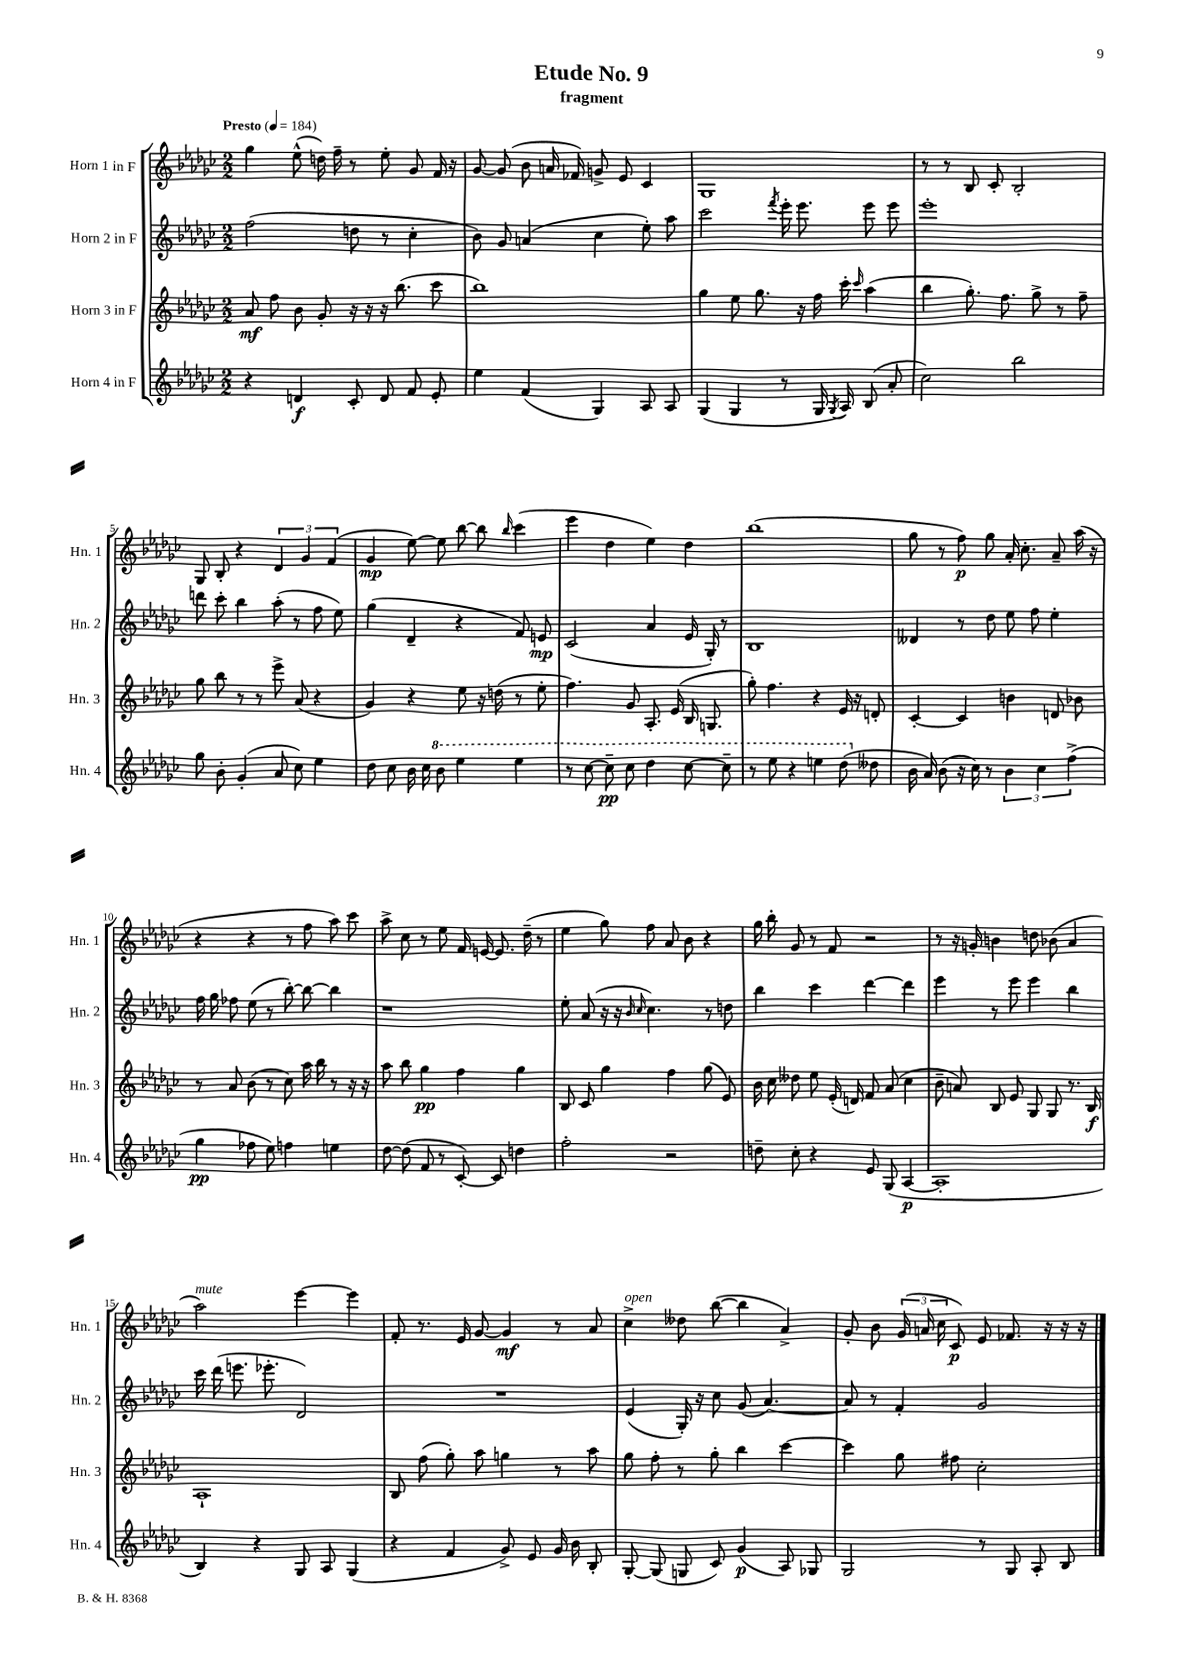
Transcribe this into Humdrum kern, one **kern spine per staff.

**kern	**dynam	**kern	**dynam	**kern	**dynam	**kern	**dynam
*part4	*part4	*part3	*part3	*part2	*part2	*part1	*part1
*staff4	*staff4	*staff3	*staff3	*staff2	*staff2	*staff1	*staff1
*I"Horn 4 in F	*	*I"Horn 3 in F	*	*I"Horn 2 in F	*	*I"Horn 1 in F	*
*I'Hn. 4	*	*I'Hn. 3	*	*I'Hn. 2	*	*I'Hn. 1	*
*clefG2	*	*clefG2	*	*clefG2	*	*clefG2	*
*k[b-e-a-d-g-c-]	*	*k[b-e-a-d-g-c-]	*	*k[b-e-a-d-g-c-]	*	*k[b-e-a-d-g-c-]	*
*M2/2	*	*M2/2	*	*M2/2	*	*M2/2	*
*MM184	*	*MM184	*	*MM184	*	*MM184	*
=1	=1	=1	=1	=1	=1	=1	=1
!	!	!	!	!	!	!LO:TX:a:B:t=Presto	!
4r	.	8a-/	mf	(2ff\	.	4gg-\	.
.	.	8ff\	.	.	.	.	.
4dn/	f	8b-\	.	.	.	(8ee-^^\	.
.	.	8g-'/	.	.	.	16ddn\)	.
.	.	.	.	.	.	16ff~\	.
8c-'/	.	16r	.	8ddn\	.	8r	.
.	.	16r	.	.	.	.	.
8d/	.	16r	.	8r	.	8ee-'\	.
.	.	(8.bb-\	.	.	.	.	.
8f/	.	.	.	4cc-'\	.	8g-/	.
8e-'/	.	8ccc-\	.	.	.	16f/	.
.	.	.	.	.	.	16r	.
=2	=2	=2	=2	=2	=2	=2	=2
4ee-\	.	1bb-)	.	8b-\)	.	[8g-/	.
.	.	.	.	8g-/	.	(8g-/]	.
(4f/	.	.	.	(4an/	.	8b-\	.
.	.	.	.	.	.	16an/	.
.	.	.	.	.	.	16f-X/)	.
4G-/)	.	.	.	4cc-\	.	8gn^/	.
.	.	.	.	.	.	8e-/	.
8A-/	.	.	.	8ee-'\)	.	4c-/	.
8A-/	.	.	.	8aa-\	.	.	.
=3	=3	=3	=3	=3	=3	=3	=3
(4G-/	.	4gg-\	.	2ccc-\	.	1G-	.
4G-/	.	8ee-\	.	.	.	.	.
.	.	8.gg-\	.	.	.	.	.
.	.	.	.	8qfff/	.	.	.
8r	.	.	.	16eee-'\	.	.	.
.	.	16r	.	8.eee-\	.	.	.
16G-/	.	16ff\	.	.	.	.	.
8qG-/	.	.	.	.	.	.	.
16A-/)	.	16ccc-'\	.	.	.	.	.
.	.	16qqccc-/	.	.	.	.	.
(8B-/	.	(4aa-\	.	8eee-\	.	.	.
8a-'/	.	.	.	8eee-\	.	.	.
=4	=4	=4	=4	=4	=4	=4	=4
2cc-\)	.	4bb-\	.	1eee-'	.	8r	.
.	.	.	.	.	.	8r	.
.	.	8.gg-'\)	.	.	.	8B-/	.
.	.	.	.	.	.	8c-'/	.
.	.	8.ff\	.	.	.	.	.
2bb-\	.	.	.	.	.	2B-'/	.
.	.	8gg-^\	.	.	.	.	.
.	.	8r	.	.	.	.	.
.	.	8ff~\	.	.	.	.	.
!!LO:LB:g=z
=5	=5	=5	=5	=5	=5	=5	=5
8gg-\	.	8gg-\	.	8dddn\	.	8G-/	.
8b-'\	.	8bb-\	.	8ccc-'\	.	8B-'/	.
(4g-'/	.	8r	.	4bb-\	.	4r	.
.	.	8r	.	.	.	.	.
8a-/	.	8eee-^\	.	(8aa-'\	.	6d-/	.
8cc-\)	.	(8a-/	.	8r	.	.	.
.	.	.	.	.	.	6g-/	.
4ee-\	.	4r	.	8ff\	.	.	.
.	.	.	.	.	.	(6f/	.
.	.	.	.	8ee-\)	.	.	.
=6	=6	=6	=6	=6	=6	=6	=6
8dd-\	.	4g-/)	.	(4gg-\	.	4g-/	mp
8cc-\	.	.	.	.	.	.	.
16b-\	.	4r	.	4d-~/	.	[8ee-\)	.
16cc-\	.	.	.	.	.	.	.
*8va	*	*	*	*	*	*	*
8bb-\	.	.	.	.	.	8ee-\]	.
4eee-\	.	8ee-\	.	4r	.	[8bb-\	.
.	.	16r	.	.	.	8bb-\]	.
.	.	(16ddn\	.	.	.	.	.
.	.	.	.	.	.	16qqbb-/	.
4eee-\	.	8r	.	8f/)	.	(4ccc-\	.
.	.	8ee-'\	.	8en/	mp	.	.
=7	=7	=7	=7	=7	=7	=7	=7
8r	.	4.ff\)	.	(2c-/	.	4eee-\	.
[8ccc-\	.	.	.	.	.	.	.
8ccc-~\]	pp	.	.	.	.	4dd-\	.
8ccc-\	.	8g-/	.	.	.	.	.
4ddd-\	.	8.A-'/	.	4a-/	.	4ee-\)	.
.	.	(16e-/	.	.	.	.	.
[8ccc-\	.	16B-/	.	16e-/	.	4dd-\	.
.	.	8.Gn/	.	16G-'/)	.	.	.
8ccc-~\]	.	.	.	8r	.	.	.
=8	=8	=8	=8	=8	=8	=8	=8
8r	.	8gg-'\)	.	1B-	.	(1bb-	.
8eee-\	.	4.ff\	.	.	.	.	.
4r	.	.	.	.	.	.	.
4eeen\	.	4r	.	.	.	.	.
(8ddd-\	.	16e-/	.	.	.	.	.
.	.	16r	.	.	.	.	.
*X8va	*	*	*	*	*	*	*
8dd--X\	.	8dn'/	.	.	.	.	.
=9	=9	=9	=9	=9	=9	=9	=9
16b-\	.	[4c-'/	.	4d--X/	.	8gg-\	.
16a-/)	.	.	.	.	.	.	.
(8b-\	.	.	.	.	.	8r	.
16r	.	4c-/]	.	8r	.	8ff\)	p
16cc-\)	.	.	.	.	.	.	.
8r	.	.	.	8dd-\	.	8gg-\	.
6b-\	.	4bn\	.	8ee-\	.	16a-'/	.
.	.	.	.	.	.	8.cc-'\	.
.	.	.	.	8ff\	.	.	.
6cc-\	.	.	.	.	.	.	.
.	.	8dn/	.	4ee-'\	.	8a-~/	.
(6ff^\	.	.	.	.	.	.	.
.	.	8b-X\	.	.	.	(16aa-\	.
.	.	.	.	.	.	16r	.
!!LO:LB:g=z
=10	=10	=10	=10	=10	=10	=10	=10
4gg-\	pp	8r	.	16ff\	.	4r	.
.	.	.	.	16gg-\	.	.	.
.	.	8a-/	.	8ff-X\	.	.	.
8ff-X\	.	(8b-\	.	(8ee-\	.	4r	.
8ee-\)	.	8r	.	8r	.	.	.
4ffn\	.	8cc-\)	.	[8bb-'\)	.	8r	.
.	.	16aa-\	.	8bb-\_	.	8ff\	.
.	.	16bb-\	.	.	.	.	.
4een\	.	8r	.	4bb-\]	.	8aa-\)	.
.	.	16r	.	.	.	8ccc-\	.
.	.	16r	.	.	.	.	.
=11	=11	=11	=11	=11	=11	=11	=11
[8dd-\	.	8aa-\	.	1r	.	8aa-^\	.
(8dd-\]	.	8bb-\	.	.	.	8cc-\	.
8f/	.	4gg-\	pp	.	.	8r	.
8r	.	.	.	.	.	8ee-\	.
[8c-'/)	.	4ff\	.	.	.	16f/	.
.	.	.	.	.	.	[16en/	.
8c-/]	.	.	.	.	.	8.e/]	.
4ddn\	.	4gg-\	.	.	.	.	.
.	.	.	.	.	.	(16dd-~\	.
.	.	.	.	.	.	8r	.
=12	=12	=12	=12	=12	=12	=12	=12
2ff'\	.	8B-/	.	8ee-'\	.	4ee-\	.
.	.	8c-/	.	(8a-/	.	.	.
.	.	4gg-\	.	16r	.	8gg-\)	.
.	.	.	.	16r	.	.	.
.	.	.	.	16qqb-/	.	.	.
.	.	.	.	16qqcc-/	.	.	.
.	.	.	.	4.cc-\)	.	8ff\	.
2r	.	4ff\	.	.	.	8a-/	.
.	.	.	.	.	.	8b-\	.
.	.	(8gg-\	.	8r	.	4r	.
.	.	8e-/)	.	8ddn\	.	.	.
=13	=13	=13	=13	=13	=13	=13	=13
8ddn~\	.	16b-\	.	4bb-\	.	16gg-\	.
.	.	16cc-\	.	.	.	16bb-'\	.
8cc-'\	.	8dd--X\	.	.	.	8g-/	.
4r	.	8ee-\	.	4ccc-\	.	8r	.
.	.	(16e-'/	.	.	.	8f/	.
.	.	16dn/)	.	.	.	.	.
8e-/	.	8f/	.	[4ddd-\	.	2r	.
(8G-/	.	(8a-/	.	.	.	.	.
[4A-/	p	4cc-\	.	4ddd-\]	.	.	.
=14	=14	=14	=14	=14	=14	=14	=14
1A-']	.	8b-~\	.	4eee-\	.	8r	.
.	.	8an/)	.	.	.	16r	.
.	.	.	.	.	.	16gn'/	.
.	.	8B-/	.	8r	.	4bn\	.
.	.	8e-/	.	8eee-\	.	.	.
.	.	8G-/	.	4eee-\	.	8ddn\	.
.	.	8G-/	.	.	.	(8b-X\	.
.	.	8.r	.	4bb-\	.	4a-/	.
.	.	16B-/	f	.	.	.	.
!!LO:LB:g=z
=15	=15	=15	=15	=15	=15	=15	=15
!	!	!	!	!	!	!LO:TX:a:i:t=mute	!
4B-/)	.	1A-`	.	16ccc-\	.	2aa-\)	.
.	.	.	.	(16ddd-\	.	.	.
.	.	.	.	8.eeen\	.	.	.
4r	.	.	.	.	.	.	.
.	.	.	.	8.eee-X'\	.	.	.
8G-/	.	.	.	2d-/)	.	[4eee-\	.
8A-/	.	.	.	.	.	.	.
(4G-/	.	.	.	.	.	4eee-\]	.
=16	=16	=16	=16	=16	=16	=16	=16
4r	.	8B-/	.	1r	.	8f'/	.
.	.	(8ff\	.	.	.	8.r	.
4f/	.	8gg-'\)	.	.	.	.	.
.	.	.	.	.	.	16e-/	.
.	.	8aa-\	.	.	.	[8g-/	.
8g-^/)	.	4ggn\	.	.	.	4g-/]	mf
8e-/	.	.	.	.	.	.	.
16g-/	.	8r	.	.	.	8r	.
16b-\	.	.	.	.	.	.	.
8B-'/	.	8aa-\	.	.	.	8a-/	.
=17	=17	=17	=17	=17	=17	=17	=17
!	!	!	!	!	!	!LO:TX:a:i:t=open	!
[8G-'/	.	8gg-\	.	(4e-/	.	4cc-^\	.
(8G-/]	.	8ff'\	.	.	.	.	.
8Gn/	.	8r	.	16G-'/)	.	8dd--X\	.
.	.	.	.	16r	.	.	.
8c-/)	.	8gg-'\	.	8cc-\	.	([8bb-\	.
(4g-/	p	4bb-\	.	(8g-/	.	4bb-\]	.
.	.	.	.	[4.a-/)	.	.	.
8A-/)	.	[4ccc-\	.	.	.	4a-^/)	.
8G-X/	.	.	.	.	.	.	.
=18	=18	=18	=18	=18	=18	=18	=18
2G-/	.	4ccc-\]	.	8a-/]	.	8g-'/	.
.	.	.	.	8r	.	8b-\	.
.	.	8gg-\	.	4f'/	.	(24g-/	.
.	.	.	.	.	.	24an/	.
.	.	.	.	.	.	24cc-\	.
.	.	8ff#X\	.	.	.	8c-/)	p
8r	.	2cc-'\	.	2g-/	.	8e-/	.
8G-/	.	.	.	.	.	8.f-X/	.
8A-'/	.	.	.	.	.	.	.
.	.	.	.	.	.	16r	.
8B-/	.	.	.	.	.	16r	.
.	.	.	.	.	.	16r	.
==	==	==	==	==	==	==	==
*-	*-	*-	*-	*-	*-	*-	*-
